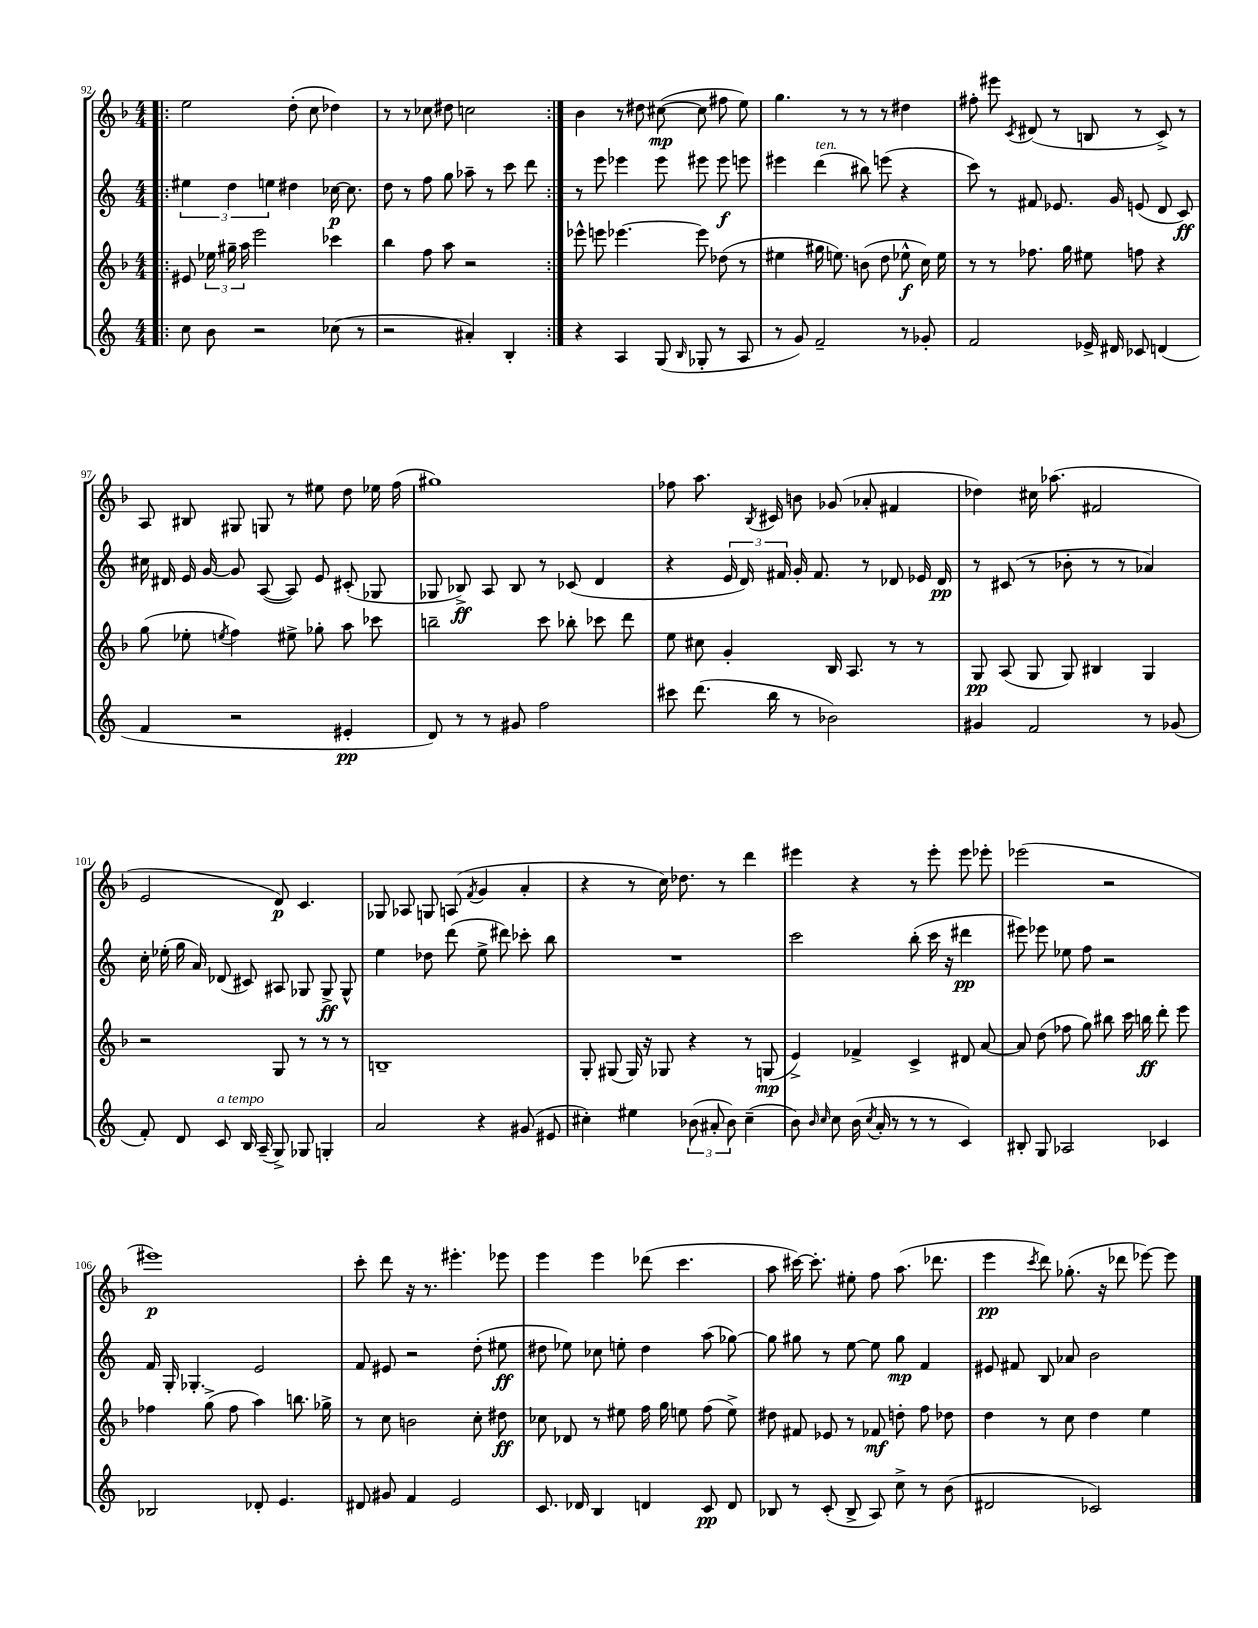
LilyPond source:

<<
\new StaffGroup <<
\new Staff = "s0" {
    \clef treble \key f \major \numericTimeSignature \time 4/4
    \autoBeamOff \repeat volta 2 { \bar ".|:" e''2 d''8-.( c''8 des''4) |
    r8 r8 ces''8 dis''8 c''2 | }
    bes'4 r8 dis''8 cis''8~\mp( cis''8 fis''8 e''8) |
    g''4. r8 r8 r8 dis''4 |
    fis''8-. eis'''8 \acciaccatura { c'8 } dis'8( r8 b8 r8 c'8->) r8 |
    a8 bis8 gis8 g8 r8 eis''8 d''8 ees''16 f''16( |
    gis''1) |
    fes''8 a''8. \acciaccatura { bes8 } cis'16 b'8 ges'8( aes'8-. fis'4 |
    des''4) cis''16 aes''8.( fis'2 |
    e'2 d'8\p) c'4. |
    ges8 aes8 g8 a8( \acciaccatura { f'8 } g'4 a'4-. |
    r4 r8 c''16) des''8. r8 d'''4 |
    eis'''4 r4 r8 eis'''8-. eis'''8 ees'''8-. |
    ees'''2( r2 |
    eis'''1\p) |
    c'''8-. d'''8 r16 r8. eis'''4.-. ees'''8 |
    e'''4 e'''4 des'''8( c'''4. |
    a''8 cis'''16~) cis'''8.-. eis''8-. f''8 a''8.( des'''8. |
    e'''4\pp \acciaccatura { c'''8 } d'''8) ges''8.-.( r16 des'''8 ees'''8~) ees'''8 \bar "|." |
}
\new Staff = "s1" {
    \clef treble \key c \major \numericTimeSignature \time 4/4
    \autoBeamOff \repeat volta 2 { \bar ".|:" \tuplet 3/2 { eis''4 d''4 e''4 } dis''4 ces''16~\p ces''8. |
    d''8 r8 f''8 g''8 aes''8-- r8 c'''8 d'''8 | }
    r8 e'''8 ees'''4 ees'''8 eis'''8 eis'''8\f e'''8 |
    eis'''4 d'''4^\markup { \italic "ten." }( bis''8) e'''8( r4 |
    c'''8) r8 fis'8 ees'8. g'16 e'8( d'8 c'8\ff) |
    cis''16 dis'16 e'16 g'16~ g'8 a8~( a8) e'8 cis'8-.( ges8 |
    ges8 bes8->\ff) a8 bes8 r8 ces'8( d'4 |
    r4 \tuplet 3/2 { e'16 d'16) fis'16 } g'16-. fis'8. r8 des'8 ees'16 des'16\pp |
    r8 cis'8( r8 bes'8-. r8 r8 aes'4) |
    c''16-. ees''16-.( g''16 a'16) des'8( cis'8) ais8 ges8 ges8->\ff ges8-^ |
    e''4 des''8 d'''8( e''8-> dis'''8) ces'''8-. b''8 |
    R1 |
    c'''2 b''8-.( c'''16 r16 dis'''4\pp |
    eis'''8) ees'''8 ees''8 f''8 r2 |
    f'16 g16-. ges4.-. e'2 |
    f'8 eis'8 r2 d''8-.( eis''8\ff |
    dis''8 ees''8) ces''8 e''8-. dis''4 a''8( ges''8~) |
    ges''8 gis''8 r8 e''8~ e''8 gis''8\mp f'4 |
    eis'8 fis'8 b8 aes'8 b'2 \bar "|." |
}
\new Staff = "s2" {
    \clef treble \key f \major \numericTimeSignature \time 4/4
    \autoBeamOff \repeat volta 2 { \bar ".|:" eis'8 \tuplet 3/2 { ees''16 gis''16-- a''16 } e'''2 ces'''4 |
    bes''4 f''8 a''8 r2 | }
    ees'''8-^ e'''8 ees'''4.~ ees'''8 des''8( r8 |
    eis''4 gis''16 e''8.) b'8( d''8 ees''8-^\f c''16) ees''16 |
    r8 r8 fes''8. g''16 eis''8 f''8 r4 |
    g''8( ees''8-. \acciaccatura { e''8 } f''4) eis''8-> ges''8-. a''8 ces'''8 |
    b''2-- c'''8 bes''8-. ces'''8 d'''8 |
    e''8 cis''8 g'4-. bes16 a8. r8 r8 |
    g8\pp a8( g8 g8) bis4 g4 |
    r2 g8 r8 r8 r8 |
    b1-- |
    g8-. gis8( gis16) r16 ges8 r4 r8 g8\mp( |
    e'4->) fes'4-> c'4-> dis'8 a'8~ |
    a'8 d''8( fes''8 g''8) bis''8 c'''16 b''16\ff d'''8-. e'''8 |
    fes''4 g''8->( fes''8 a''4) b''8. ges''16-> |
    r8 c''8 b'2 c''8-. dis''8\ff |
    ces''8 des'8 r8 eis''8 f''16 g''16 e''8 f''8( e''8->) |
    dis''8 fis'8 ees'8 r8 fes'8\mf d''8-. f''8 des''8 |
    d''4 r8 c''8 d''4 e''4 \bar "|." |
}
\new Staff = "s3" {
    \clef treble \key c \major \numericTimeSignature \time 4/4
    \autoBeamOff \repeat volta 2 { \bar ".|:" c''8 b'8 r2 ces''8( r8 |
    r2 ais'4-.) b4-. | }
    r4 a4 g8( \grace { b16 } ges8-. r8 a8 |
    r8 g'8) f'2-- r8 ges'8-. |
    f'2 ees'16-> dis'16 ces'8 d'4( |
    f'4 r2 eis'4-.\pp |
    d'8) r8 r8 gis'8 f''2 |
    cis'''8 d'''8.( b''16 r8 bes'2) |
    gis'4 f'2 r8 ges'8( |
    f'8-.) d'8 c'8^\markup { \italic "a tempo" } b16 a16--( g8->) ges8 g4-. |
    a'2 r4 gis'8( eis'8 |
    cis''4-.) eis''4 \tuplet 3/2 { bes'8( ais'8-. bes'8) } cis''4--( |
    b'8) \grace { b'16 c''16 } c''8 b'16( \acciaccatura { c''8 } a'16-. r8 r8 r8 c'4) |
    bis8-. g8 aes2 ces'4 |
    bes2 des'8-. e'4. |
    dis'8 gis'8 f'4 e'2 |
    c'8. des'16 b4 d'4 c'8\pp d'8 |
    bes8 r8 c'8-.( bes8-> a8) c''8-> r8 b'8( |
    dis'2 ces'2) \bar "|." |
}
>>
>>
\layout { \context { \Score currentBarNumber = #92 } }
